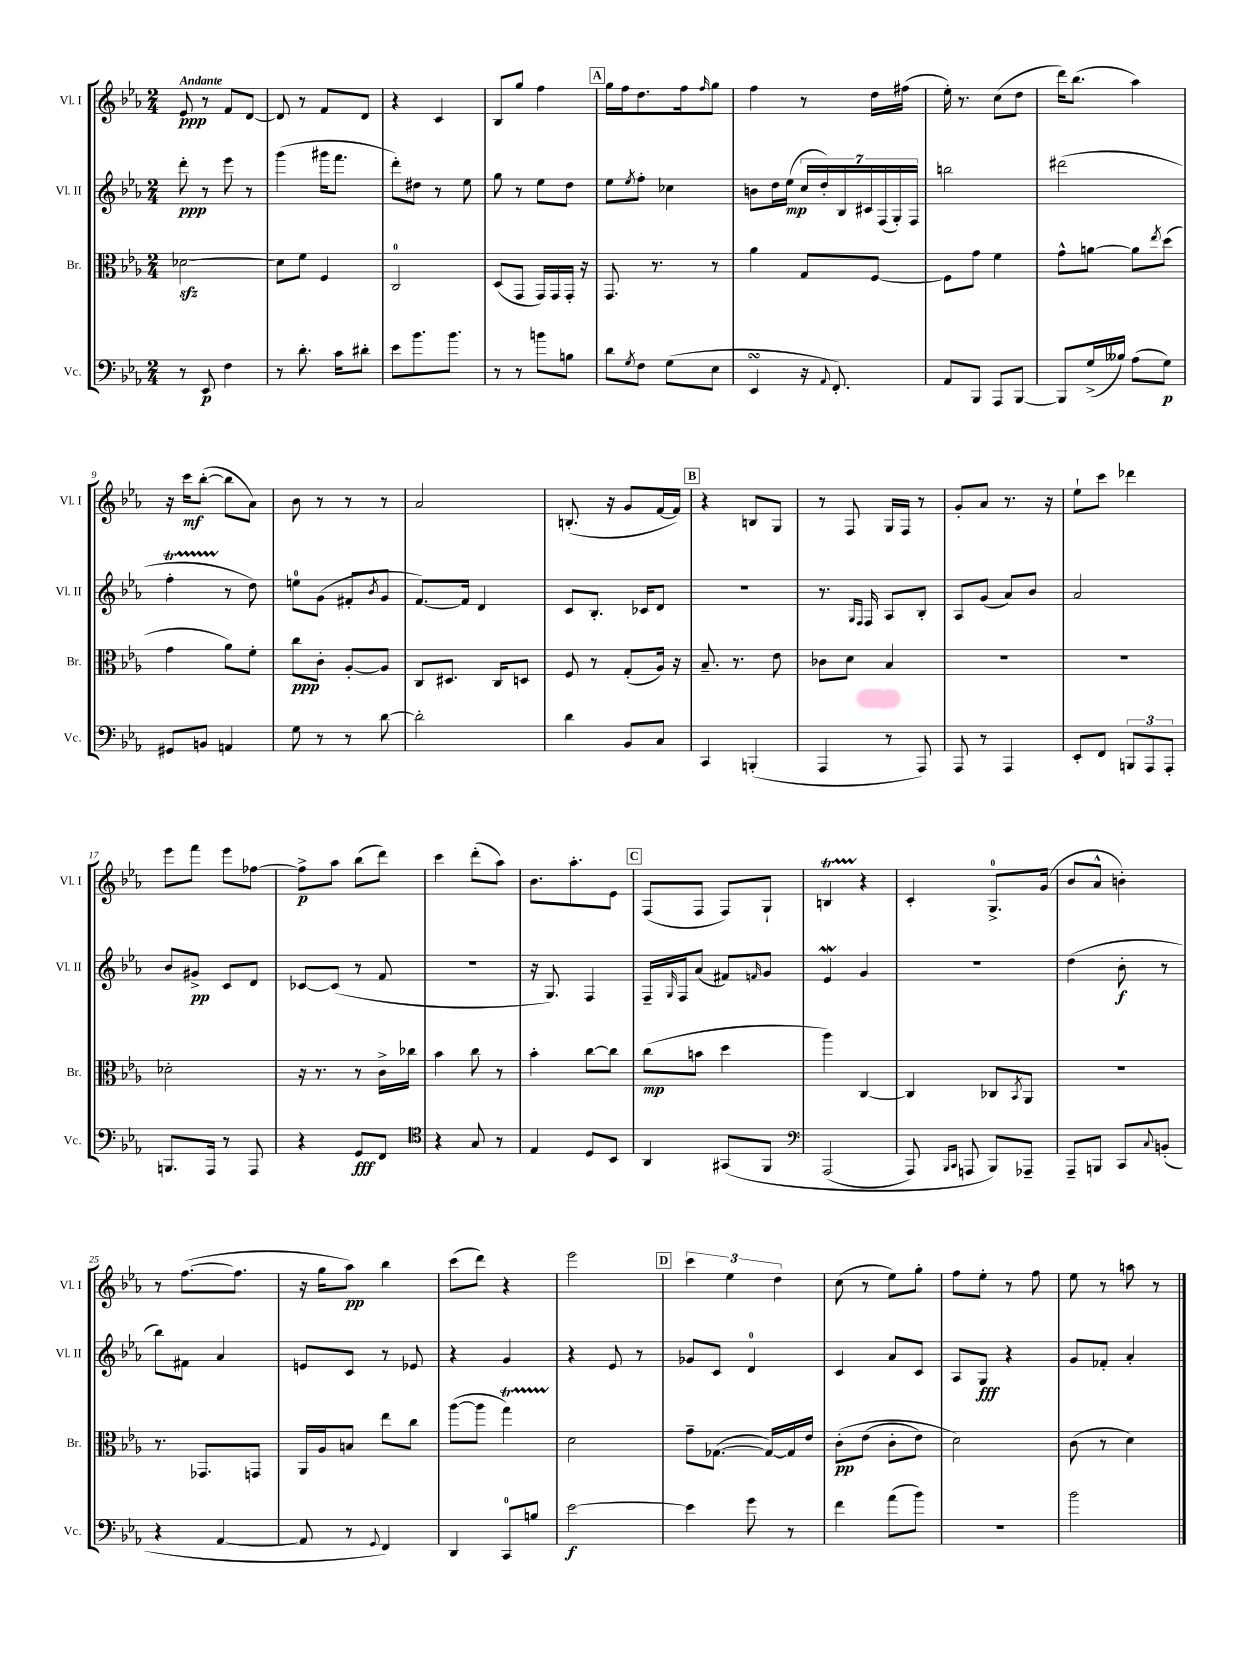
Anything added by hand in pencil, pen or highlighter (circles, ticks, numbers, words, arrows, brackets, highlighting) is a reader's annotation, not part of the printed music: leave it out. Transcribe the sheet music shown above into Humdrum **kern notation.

**kern	**dynam	**kern	**dynam	**kern	**dynam	**kern	**dynam
*part4	*part4	*part3	*part3	*part2	*part2	*part1	*part1
*staff4	*staff4	*staff3	*staff3	*staff2	*staff2	*staff1	*staff1
*I"Vc.	*	*I"Br.	*	*I"Vl. II	*	*I"Vl. I	*
*I'Vc.	*	*I'Br.	*	*I'Vl. II	*	*I'Vl. I	*
*clefF4	*	*clefC3	*	*clefG2	*	*clefG2	*
*k[b-e-a-]	*	*k[b-e-a-]	*	*k[b-e-a-]	*	*k[b-e-a-]	*
*M2/4	*	*M2/4	*	*M2/4	*	*M2/4	*
=1	=1	=1	=1	=1	=1	=1	=1
!	!	!	!	!	!	!LO:TX:a:B:t=Andante	!
8r	.	[2d-Xzz\	.	8ddd'\	ppp	8e-/	ppp
8EE-/	p	.	.	8r	.	8r	.
4F\	.	.	.	8eee-\	.	8f/L	.
.	.	.	.	8r	.	[8d/J	.
=2	=2	=2	=2	=2	=2	=2	=2
8r	.	8d-\L]	.	(4ggg\	.	8d/]	.
8.d'\	.	8f\J	.	.	.	8r	.
.	.	4F/	.	16ggg#X\KL	.	8f/L	.
16c\KL	.	.	.	8.fff\J	.	.	.
8d#X'\J	.	.	.	.	.	8d/J	.
=3	=3	=3	=3	=3	=3	=3	=3
8e-\L	.	2C/	.	8ddd'\L)	.	4r	.
8.b-\	.	.	.	8dd#X\J	.	.	.
.	.	.	.	8r	.	4c/	.
8.b-\J	.	.	.	.	.	.	.
.	.	.	.	8ee-\	.	.	.
=4	=4	=4	=4	=4	=4	=4	=4
8r	.	(8D/L	.	8gg\	.	8B-/L	.
8r	.	8GG/J	.	8r	.	8gg/J	.
8bn\L	.	16GG/LL)	.	8ee-\L	.	4ff\	.
.	.	16GG/	.	.	.	.	.
8Bn\J	.	16GG'/JJ	.	8dd\J	.	.	.
.	.	16r	.	.	.	.	.
!!LO:REH:place=s1:t=A
=5	=5	=5	=5	=5	=5	=5	=5
8d\L	.	8.GG/	.	8ee-\L	.	16gg\LL	.
.	.	.	.	.	.	16ff\J	.
8qG/	.	.	.	8qee-/	.	.	.
8F\J	.	.	.	8ff'\J	.	8.dd\	.
.	.	8.r	.	.	.	.	.
(8G\L	.	.	.	4cc-X\	.	.	.
.	.	.	.	.	.	16ff\k	.
.	.	.	.	.	.	16qqff/	.
8E-\J	.	8r	.	.	.	8gg\J	.
=6	=6	=6	=6	=6	=6	=6	=6
4EE-sSSs/	.	4a-\	.	8bn\L	.	4ff\	.
.	.	.	.	16dd\L	.	.	.
.	.	.	.	(16ee-\JJ	mp	.	.
16r	.	8G/L	.	28cc/LL	.	8r	.
.	.	.	.	28dd'/)	.	.	.
8qqAA-/	.	.	.	.	.	.	.
8.FF'/)	.	.	.	.	.	.	.
.	.	.	.	28B-/	.	.	.
.	.	.	.	28c#X/	.	.	.
.	.	[8F/J	.	.	.	16dd\LL	.
.	.	.	.	(28F/	.	.	.
.	.	.	.	28G'/)	.	.	.
.	.	.	.	.	.	(16ff#X\JJ	.
.	.	.	.	28F/JJ	.	.	.
=7	=7	=7	=7	=7	=7	=7	=7
8AA-/L	.	8F\L]	.	2bbn\	.	16ee-'\)	.
.	.	.	.	.	.	8.r	.
8BBB-/J	.	8g\J	.	.	.	.	.
8AAA-/L	.	4f\	.	.	.	(8cc\L	.
[8BBB-/J	.	.	.	.	.	8dd\J	.
=8	=8	=8	=8	=8	=8	=8	=8
8BBB-/L]	.	8g^^\L	.	(2ddd#X\	.	16ddd\KL)	.
.	.	.	.	.	.	(8.bb-\J	.
(16G^/L	.	[8an\J	.	.	.	.	.
16B--X/JJ)	.	.	.	.	.	.	.
(8A-\L	.	8a\L]	.	.	.	4aa-\)	.
.	.	8qee-/	.	.	.	.	.
8G\J)	p	(8dd\J	.	.	.	.	.
!!LO:LB:g=z
=9	=9	=9	=9	=9	=9	=9	=9
8GG#X/L	.	4g\	.	4ffT'\	.	16r	.
.	.	.	.	.	.	16ccc\KL	mf
8BBn/J	.	.	.	.	.	([8bb-'\J	.
4AAn/	.	8a-\L)	.	8r	.	8bb-\L]	.
.	.	8f'\J	.	8dd\)	.	8a-\J)	.
=10	=10	=10	=10	=10	=10	=10	=10
8G\	.	8cc\L	ppp	8een\L	.	8b-\	.
8r	.	8c'\J	.	(8g\J	.	8r	.
8r	.	[8A-'/L	.	8f#X'/L	.	8r	.
.	.	.	.	8qb-/	.	.	.
[8d\	.	8A-/J]	.	8g/J	.	8r	.
=11	=11	=11	=11	=11	=11	=11	=11
2d'\]	.	8C/L	.	[8.f/L)	.	2a-/	.
.	.	8.D#X/J	.	.	.	.	.
.	.	.	.	16f/Jk]	.	.	.
.	.	.	.	4d/	.	.	.
.	.	16C/KL	.	.	.	.	.
.	.	8Dn/J	.	.	.	.	.
=12	=12	=12	=12	=12	=12	=12	=12
4d\	.	8F/	.	8c/L	.	(8.Bn'/	.
.	.	8r	.	8.B-'/J	.	.	.
.	.	.	.	.	.	16r	.
8BB-/L	.	(8G'/L	.	.	.	8g/L	.
.	.	.	.	16c-X/KL	.	.	.
8C/J	.	16A-/Jk)	.	8d/J	.	[16f/L	.
.	.	16r	.	.	.	16f/JJ])	.
!!LO:REH:place=s1:t=B
=13	=13	=13	=13	=13	=13	=13	=13
4CC/	.	8.B-~/	.	2r	.	4r	.
.	.	8.r	.	.	.	.	.
(4BBBn'/	.	.	.	.	.	8Bn/L	.
.	.	8e-\	.	.	.	8G/J	.
=14	=14	=14	=14	=14	=14	=14	=14
4AAA-/	.	8c-X\L	.	8.r	.	8r	.
.	.	8d\J	.	.	.	8F/	.
.	.	.	.	16qqG/LL	.	.	.
.	.	.	.	16qqF/JJ	.	.	.
.	.	.	.	16F/	.	.	.
8r	.	4B-/	.	8A-/L	.	16G/LL	.
.	.	.	.	.	.	16F/JJ	.
8AAA-/)	.	.	.	8B-'/J	.	8r	.
=15	=15	=15	=15	=15	=15	=15	=15
8AAA-/	.	2r	.	8A-/L	.	8g'/L	.
8r	.	.	.	(8g/J	.	8a-/J	.
4AAA-/	.	.	.	8a-/L)	.	8.r	.
.	.	.	.	8b-/J	.	.	.
.	.	.	.	.	.	16r	.
=16	=16	=16	=16	=16	=16	=16	=16
8EE-'/L	.	2r	.	2a-/	.	8ee-`\L	.
8FF/J	.	.	.	.	.	8ccc\J	.
12BBBn/L	.	.	.	.	.	4ddd-X\	.
12AAA-/	.	.	.	.	.	.	.
12AAA-'/J	.	.	.	.	.	.	.
!!LO:LB:g=z
=17	=17	=17	=17	=17	=17	=17	=17
8.BBBn/L	.	2d-X'\	.	8b-/L	.	8eee-\L	.
.	.	.	.	8g#X^/J	pp	8fff\J	.
16AAA-/Jk	.	.	.	.	.	.	.
8r	.	.	.	8c/L	.	8eee-\L	.
8AAA-/	.	.	.	8d/J	.	[8ff-X\J	.
=18	=18	=18	=18	=18	=18	=18	=18
4r	.	16r	.	[8c-X/L	.	8ff-^\L]	p
.	.	8.r	.	.	.	.	.
.	.	.	.	(8c-/J]	.	8aa-\J	.
8GG/L	fff	8r	.	8r	.	(8bb-\L	.
8FF/J	.	16c^\LL	.	8f/	.	8ddd\J)	.
.	.	16cc-X\JJ	.	.	.	.	.
=19	=19	=19	=19	=19	=19	=19	=19
*clefC4	*	*	*	*	*	*	*
4r	.	4b-\	.	2r	.	4ccc\	.
8G/	.	8cc\	.	.	.	(8ddd'\L	.
8r	.	8r	.	.	.	8aa-\J)	.
=20	=20	=20	=20	=20	=20	=20	=20
4E-/	.	4b-'\	.	16r	.	8.b-\L	.
.	.	.	.	8.G/)	.	.	.
.	.	.	.	.	.	8.aa-'\	.
8D/L	.	[8cc\L	.	4F/	.	.	.
8BB-/J	.	8cc\J]	.	.	.	8e-\J	.
!!LO:REH:place=s1:t=C
=21	=21	=21	=21	=21	=21	=21	=21
4AA-/	.	(8cc\L	mp	16F~/LL	.	(8F/L	.
.	.	.	.	16qqG/	.	.	.
.	.	.	.	16F/J	.	.	.
.	.	8bn\J	.	(8a-/J	.	8F/J	.
(8GG#X/L	.	4dd\	.	8f#X/L)	.	8F/L)	.
.	.	.	.	16qqfn/	.	.	.
8FF/J	.	.	.	8g/J	.	8G`/J	.
=22	=22	=22	=22	=22	=22	=22	=22
*clefF4	*	*	*	*	*	*	*
(2AAA-/	.	4aa-\)	.	4e-w/	.	4Bnt/	.
.	.	[4C/	.	4g/	.	4r	.
=23	=23	=23	=23	=23	=23	=23	=23
8AAA-/)	.	4C/]	.	2r	.	4c'/	.
16qqBBB-/LL	.	.	.	.	.	.	.
16qqCC/JJ	.	.	.	.	.	.	.
8AAAn/	.	.	.	.	.	.	.
8BBB-/L)	.	8C-X/L	.	.	.	8.G^/L	.
.	.	8qBB-/	.	.	.	.	.
8AAA-X~/J	.	8AA-/J	.	.	.	.	.
.	.	.	.	.	.	(16g/Jk	.
=24	=24	=24	=24	=24	=24	=24	=24
8AAA-~/L	.	2r	.	(4dd\	.	8b-/L	.
8BBBn/J	.	.	.	.	.	8a-^^/J	.
8CC/L	.	.	.	8b-'\	f	4bn'\)	.
8qqC/	.	.	.	.	.	.	.
(8BBn'/J	.	.	.	8r	.	.	.
!!LO:LB:g=z
=25	=25	=25	=25	=25	=25	=25	=25
4r	.	8.r	.	8bb-\L)	.	8r	.
.	.	.	.	8f#X\J	.	([8.ff\L	.
.	.	8.GG-X/L	.	.	.	.	.
[4AA-/	.	.	.	4a-/	.	.	.
.	.	.	.	.	.	8.ff\J]	.
.	.	8GGn/J	.	.	.	.	.
=26	=26	=26	=26	=26	=26	=26	=26
8AA-/]	.	16AA-/LL	.	8en/L	.	16r	.
.	.	16A-/J	.	.	.	16gg\KL	.
8r	.	8Bn/J	.	8c/J	.	8aa-\J)	pp
8qqGG/	.	.	.	.	.	.	.
4FF/)	.	8ee-\L	.	8r	.	4bb-\	.
.	.	8cc\J	.	8e-X/	.	.	.
=27	=27	=27	=27	=27	=27	=27	=27
4DD/	.	([8aa-\L	.	4r	.	(8ccc\L	.
.	.	8aa-\J]	.	.	.	8ddd\J)	.
8CC/L	.	4ggt\)	.	4g/	.	4r	.
8Bn/J	.	.	.	.	.	.	.
=28	=28	=28	=28	=28	=28	=28	=28
[2e-\	f	2d\	.	4r	.	2eee-\	.
.	.	.	.	8e-/	.	.	.
.	.	.	.	8r	.	.	.
!!LO:REH:place=s1:t=D
=29	=29	=29	=29	=29	=29	=29	=29
4e-\]	.	8g~\L	.	8g-X/L	.	6ccc\	.
.	.	([8.G-X\J	.	8c/J	.	.	.
.	.	.	.	.	.	6ee-\	.
8g\	.	.	.	4d/	.	.	.
.	.	16G-/LL_)	.	.	.	.	.
.	.	.	.	.	.	6dd\	.
8r	.	16G-/]	.	.	.	.	.
.	.	16e-/JJ	.	.	.	.	.
=30	=30	=30	=30	=30	=30	=30	=30
4f\	.	(8c'\L	pp	4c/	.	(8cc\	.
.	.	(8e-\J	.	.	.	8r	.
(8a-\L	.	8c'\L	.	8a-/L	.	8ee-\L)	.
8b-\J)	.	8e-\J)	.	8c/J	.	8gg'\J	.
=31	=31	=31	=31	=31	=31	=31	=31
2r	.	2d\)	.	8A-/L	.	8ff\L	.
.	.	.	.	8G/J	fff	8ee-'\J	.
.	.	.	.	4r	.	8r	.
.	.	.	.	.	.	8ff\	.
=32	=32	=32	=32	=32	=32	=32	=32
2b-\	.	(8c\	.	8g/L	.	8ee-\	.
.	.	8r	.	8f-X'/J	.	8r	.
.	.	4d\)	.	4a-'/	.	8aan\	.
.	.	.	.	.	.	8r	.
==	==	==	==	==	==	==	==
*-	*-	*-	*-	*-	*-	*-	*-
